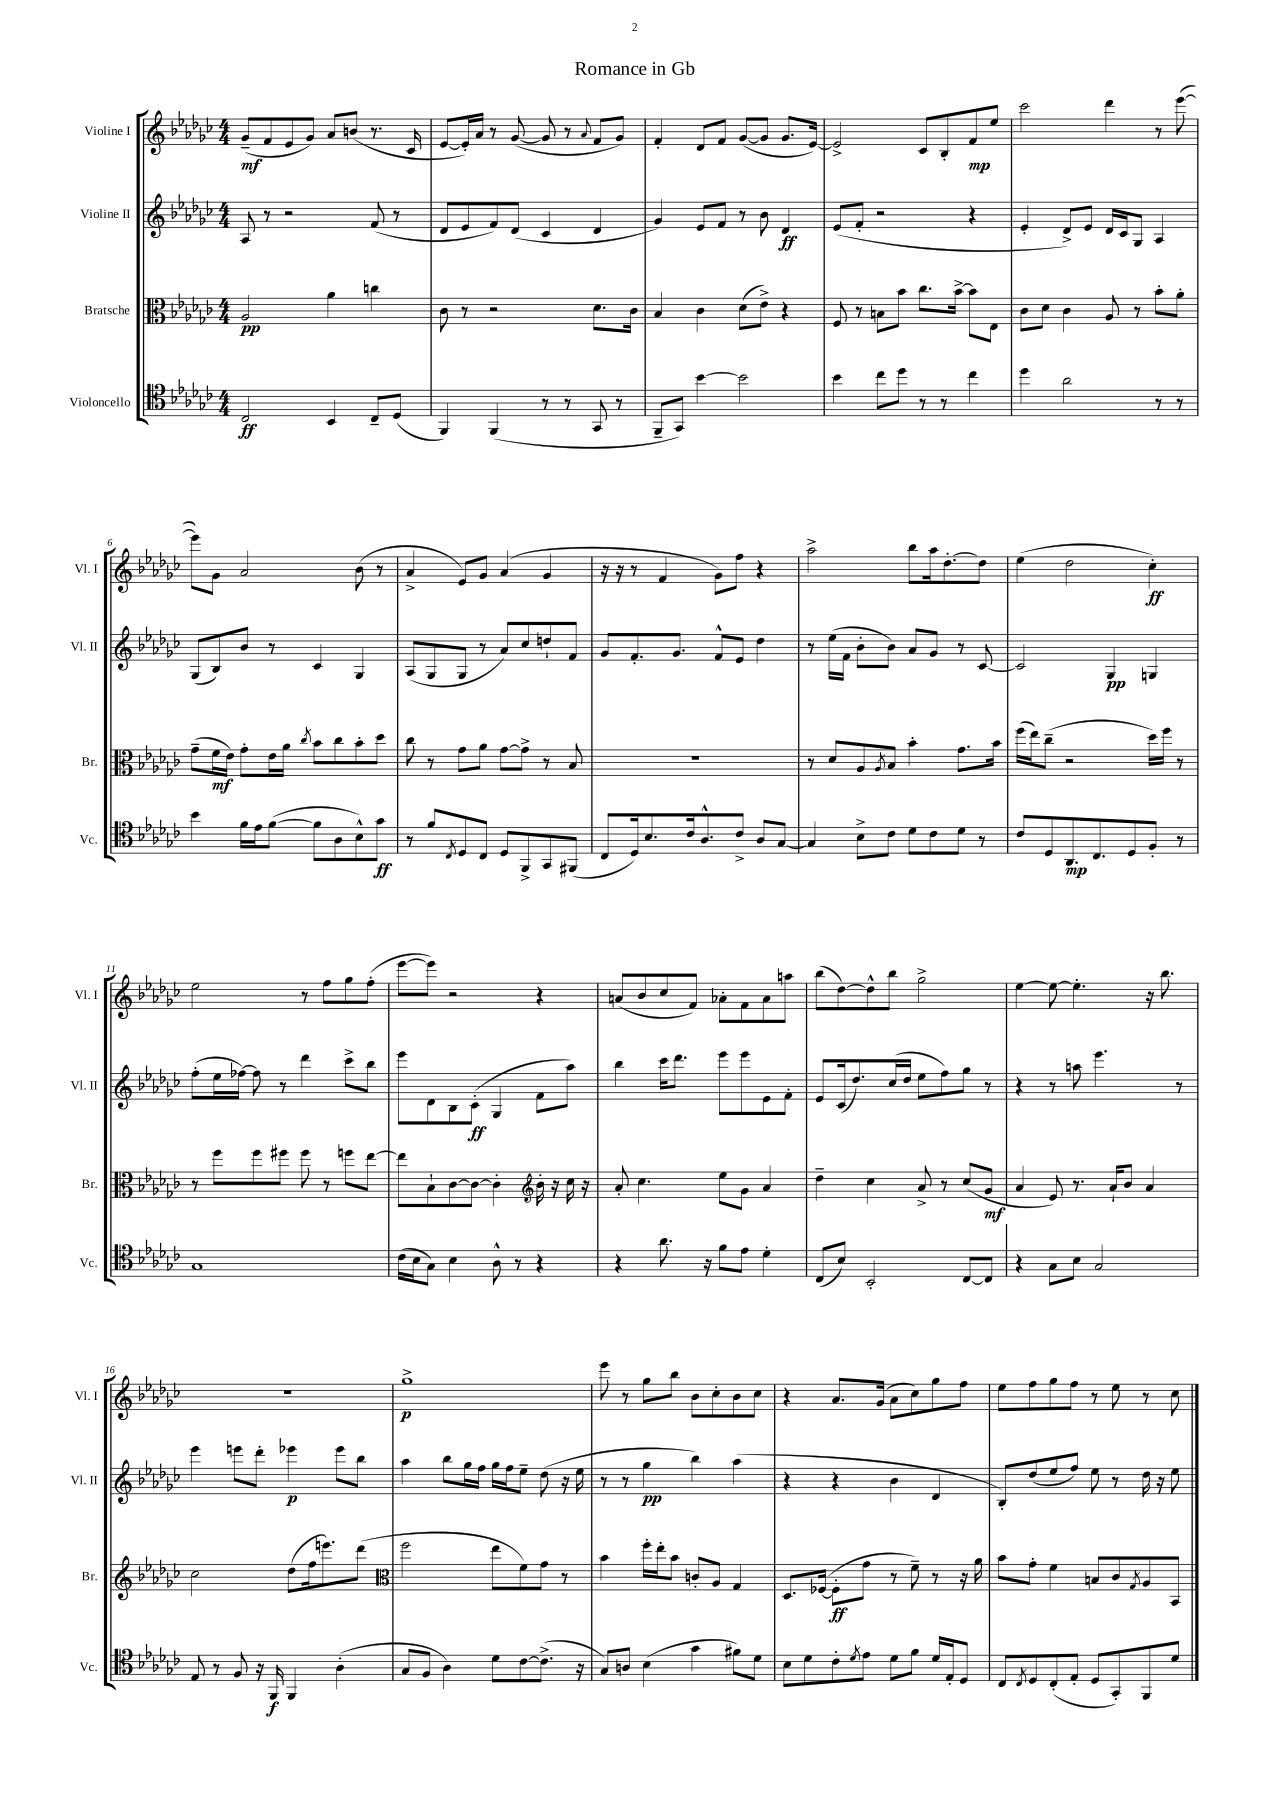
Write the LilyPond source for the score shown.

\header { title = "Romance in Gb" }
<<
\new StaffGroup <<
\new Staff = "s0" \with { instrumentName = "Violine I" shortInstrumentName = "Vl. I" } {
    \clef treble \key ges \major \numericTimeSignature \time 4/4
    ges'8--\mf( f'8 ees'8 ges'8) aes'8 b'8( r8. ces'16 |
    ees'8~ ees'16-.) aes'16 r8 ges'8~( ges'8 r8 \appoggiatura { aes'8 } f'8 ges'8) |
    f'4-. des'8 f'8 ges'8~( ges'8 ges'8. ees'16~) |
    ees'2-> ces'8 bes8-. f'8\mp ees''8 |
    ces'''2 des'''4 r8 ees'''8~( |
    ees'''8) ges'8 aes'2 bes'8( r8 |
    aes'4-> ees'8) ges'8 aes'4( ges'4 |
    r16 r16 r8 f'4 ges'8) f''8 r4 |
    aes''2-> bes''8 aes''16 des''8.~-. des''8 |
    ees''4( des''2 ces''4-.\ff) |
    ees''2 r8 f''8 ges''8 f''8-.( |
    ees'''8~ ees'''8) r2 r4 |
    a'8( bes'8 ces''8 f'8) aes'8-. f'8 aes'8 a''8 |
    bes''8( des''8~) des''8-^ bes''8 ges''2-> |
    ees''4~ ees''8~ ees''4.-. r16 bes''8. |
    R1 |
    ges''1->\p |
    ees'''8 r8 ges''8 bes''8 bes'8 ces''8-. bes'8 ces''8 |
    r4 aes'8. ges'16( aes'8 ces''8) ges''8 f''8 |
    ees''8 f''8 ges''8 f''8 r8 ees''8 r8 ces''8 \bar "|." |
}
\new Staff = "s1" \with { instrumentName = "Violine II" shortInstrumentName = "Vl. II" } {
    \clef treble \key ges \major \numericTimeSignature \time 4/4
    aes8 r8 r2 f'8( r8 |
    des'8 ees'8 f'8) des'8( ces'4 des'4 |
    ges'4) ees'8 f'8 r8 bes'8 des'4\ff |
    ees'8( f'8-. r2 r4 |
    ees'4-. des'8->) ees'8 des'16 ces'16 ges8 aes4 |
    ges8( bes8) bes'8 r8 ces'4 ges4 |
    aes8( ges8 ges8 r8 aes'8) ces''8 d''8-! f'8 |
    ges'8 f'8.-. ges'8. f'8-^ ees'8 des''4 |
    r8 ees''16( f'16 bes'8-. bes'8) aes'8 ges'8 r8 ces'8~ |
    ces'2 ges4\pp g4 |
    f''8-.( ees''16 fes''16~) fes''8 r8 des'''4 ces'''8-> bes''8 |
    ees'''8 des'8 bes8 ces'8-.\ff( ges4 f'8 aes''8) |
    bes''4 ces'''16 des'''8. ees'''8 ees'''8 ees'8 f'8-. |
    ees'8 ces'16( des''8.) ces''16( des''16 ees''8 f''8) ges''8 r8 |
    r4 r8 a''8 ees'''4. r8 |
    ees'''4 e'''8 des'''8-. ees'''4\p ees'''8 bes''8 |
    aes''4 bes''8 ges''16 f''16 ges''16 f''16 ees''8-- des''8( r16 ees''16 |
    r8 r8 ges''4\pp bes''4) aes''4( |
    r4 r4 bes'4 des'4 |
    bes8-.) des''8( ees''8 f''8) ees''8 r8 des''16 r16 ees''8 \bar "|." |
}
\new Staff = "s2" \with { instrumentName = "Bratsche" shortInstrumentName = "Br." } {
    \clef alto \key ges \major \numericTimeSignature \time 4/4
    aes2\pp aes'4 c''4 |
    ces'8 r8 r2 des'8. ces'16 |
    bes4 ces'4 des'8( ees'8->) r4 |
    f8 r8 b8 bes'8 ces''8. bes'16~-> bes'8 ees8 |
    ces'8 des'8 ces'4 aes8 r8 bes'8-. aes'8-. |
    ges'8--( f'16\mf ees'16) ges'8-. ees'16 aes'16 \acciaccatura { ces''8 } bes'8 ces''8 bes'8-. des''8 |
    ces''8 r8 ges'8 aes'8 ges'8~ ges'8-> r8 bes8 |
    R1 |
    r8 des'8 aes8 \acciaccatura { aes8 } bes8 bes'4-. ges'8. bes'16 |
    f''16( ees''16) ces''8--( r2 des''16) f''16 r8 |
    r8 f''8 f''8 fis''8 fis''8 r8 f''8 ees''8~ |
    ees''8 bes8-! ces'8~ ces'8~ ces'4-. \clef treble bes'16-. r16 ces''16 r16 |
    aes'8-. ces''4. ees''8 ges'8 aes'4 |
    des''4-- ces''4 aes'8-> r8 ces''8( ges'8\mf |
    aes'4 ees'8) r8. aes'16-! bes'8 aes'4 |
    ces''2 des''8( f''16 e'''8.) des'''8( |
    \clef alto f''2 ees''8 f'8) ges'8 r8 |
    bes'4 f''16-. ees''16-. bes'8 c'8-. aes8 ges4 |
    des8. fes16~( fes8-.\ff ges'8 r8 f'8--) r8 r16 aes'16 |
    bes'8 ges'8-. f'4 b8 ces'8 \acciaccatura { ges8 } aes8 bes,8 \bar "|." |
}
\new Staff = "s3" \with { instrumentName = "Violoncello" shortInstrumentName = "Vc." } {
    \clef tenor \key ges \major \numericTimeSignature \time 4/4
    ces2\ff bes,4 ces8-- des8( |
    f,4) f,4( r8 r8 ges,8 r8 |
    f,8-- ges,8) bes'4~ bes'2 |
    bes'4 ces''8 des''8 r8 r8 ces''4 |
    des''4 aes'2 r8 r8 |
    bes'4 f'16 ees'16 f'8~( f'8 aes8 bes8-^) ges'8\ff |
    r8 f'8 \acciaccatura { ces8 } des8 ces8 des8 f,8-> ges,8 fis,8( |
    ces8 des16) bes8. ces'16 aes8.-^ ces'8-> aes8 ges8~ |
    ges4 bes8-> ces'8 des'8 ces'8 des'8 r8 |
    ces'8 des8 aes,8.\mp ces8. des8 f8-. r8 |
    ges1 |
    ces'16( bes16 ges8) bes4 aes8-^ r8 r4 |
    r4 aes'8. r16 f'8 ees'8 des'4-. |
    ces8( bes8) bes,2-. ces8~ ces8 |
    r4 ges8 bes8 ges2 |
    ees8 r8 f8 r16 f,16\f f,4 aes4-.( |
    ges8 f8 aes4) des'8 ces'8~ ces'8.->( r16 |
    ges8) a8 bes4( ges'4 fis'8) des'8 |
    bes8 des'8 ces'8-. \acciaccatura { des'8 } ees'8 des'8 f'8 des'16 ees16-. des8 |
    ces8 \acciaccatura { ces8 } des8 ces8-.( ees8-. des8 ges,8-.) f,8 des'8 \bar "|." |
}
>>
>>
